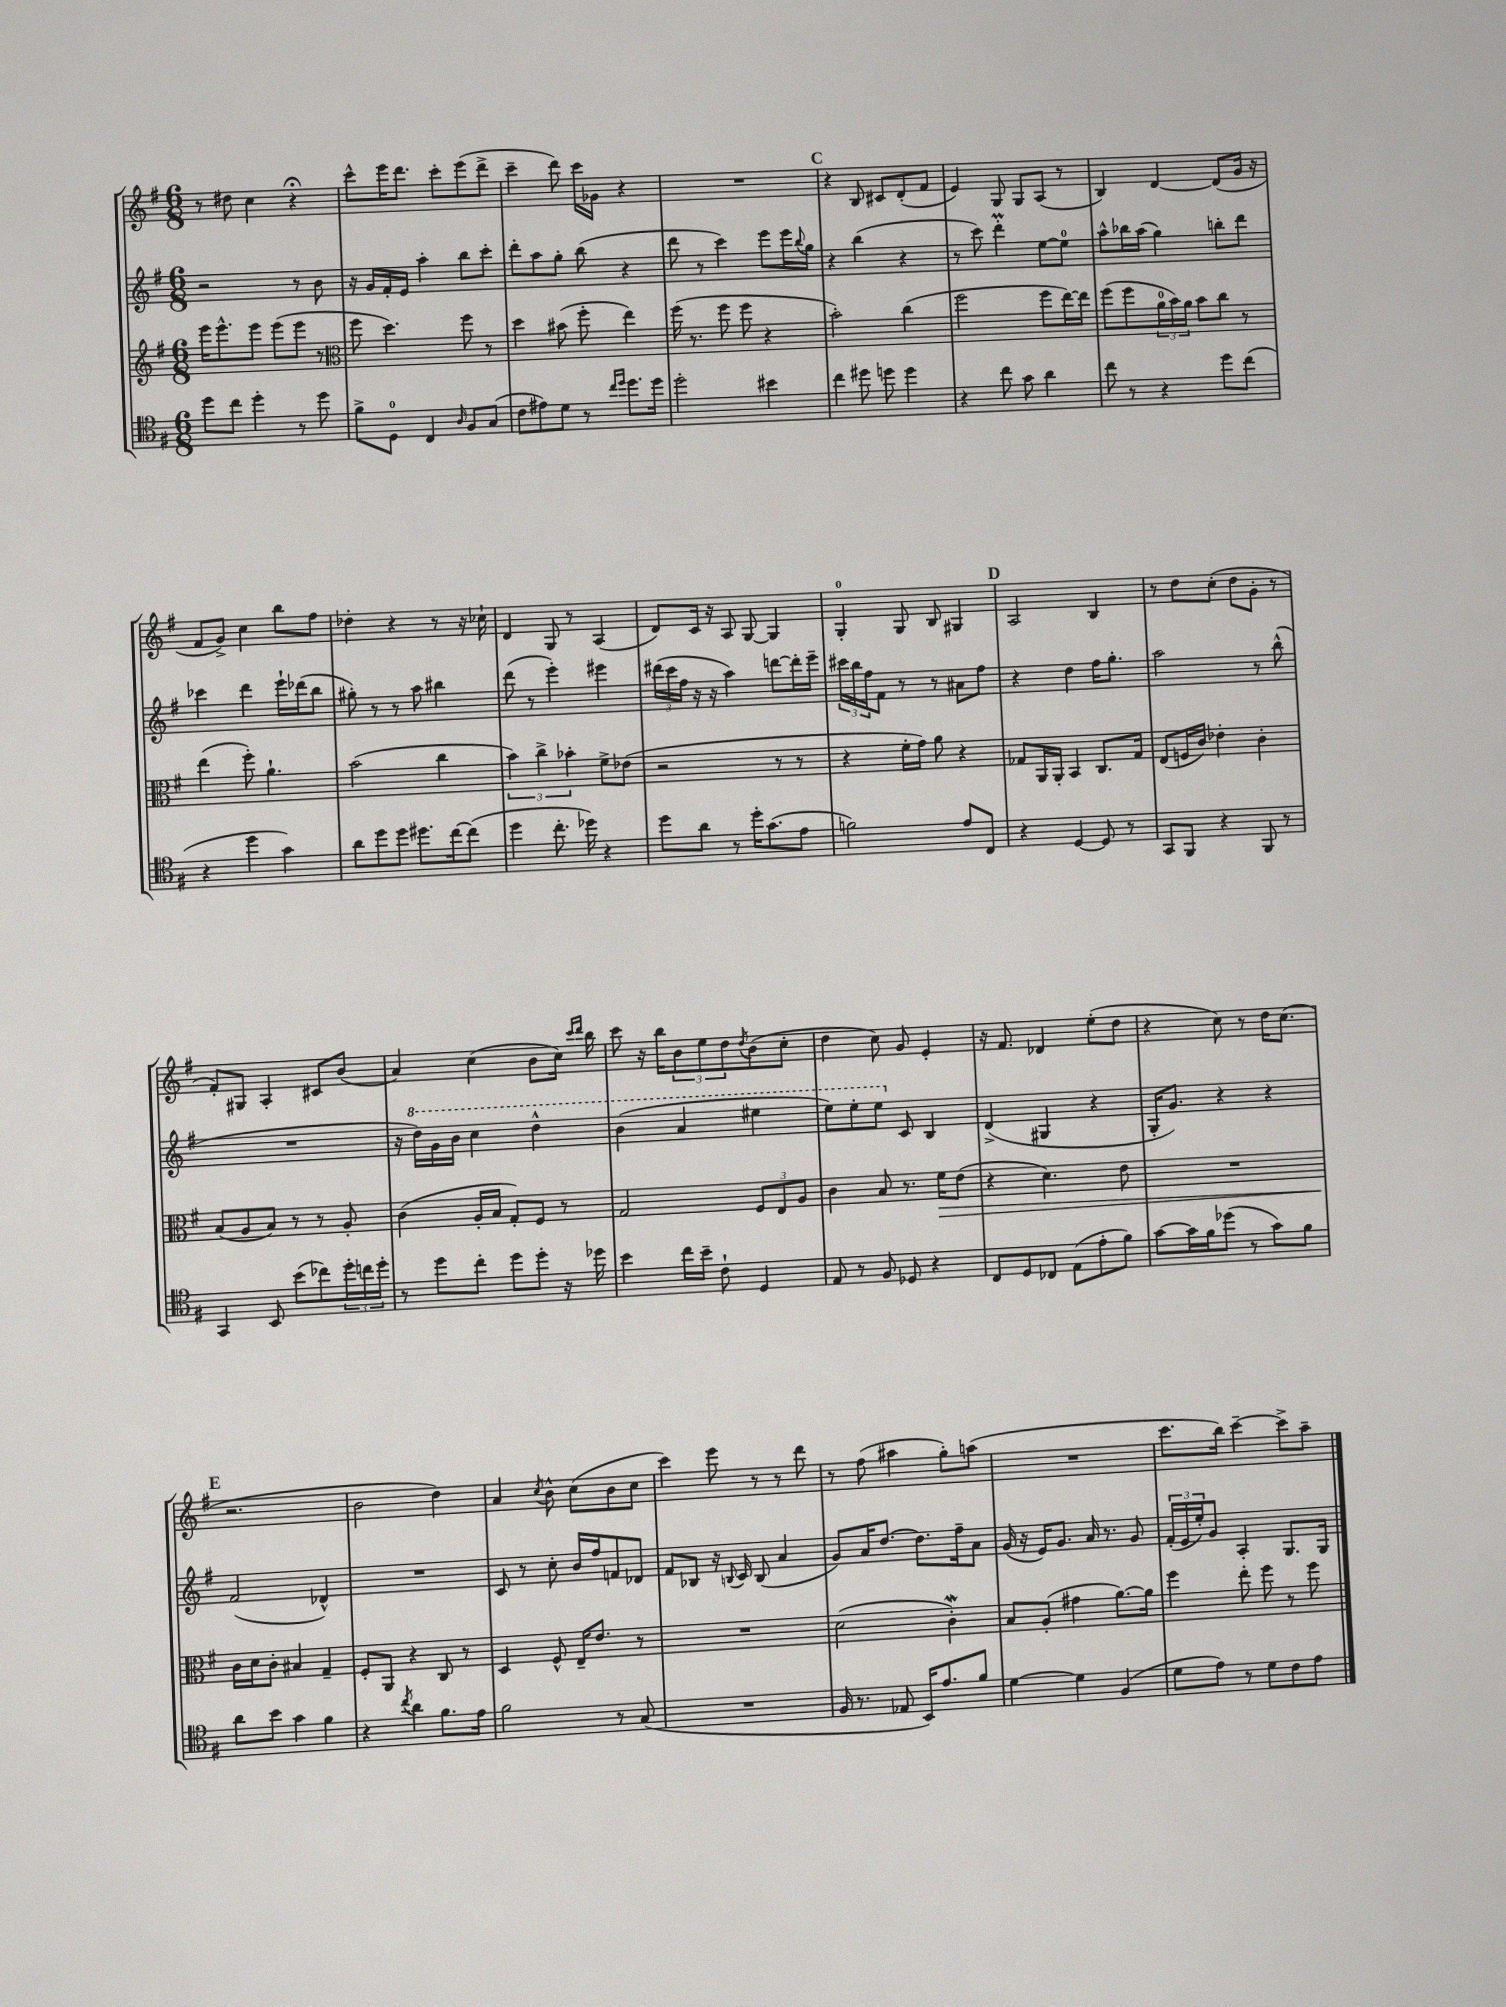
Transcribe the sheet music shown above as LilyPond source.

<<
\new StaffGroup <<
\new Staff = "s0" {
    \clef treble \key g \major \numericTimeSignature \time 6/8
    r8 dis''8 c''4 r4\fermata |
    c'''8-^ e'''16 d'''8. c'''8-. e'''8( d'''8-> |
    c'''4-- d'''8) c'''16 ges'16 r4 |
    R2. |
    \mark \markup { \bold "C" } r4 b8 cis'8 d'8-.( fis'8 |
    e'4) g8 g8 a8( r8 |
    b4) d'4~ d'8( g'16 r16 |
    fis'8 g'8->) c''4 b''8 fis''8 |
    des''4-. r4 r8 r16 ces''16-! |
    d'4 g8 r8 a4( |
    d'8) c'16 r16 a8 g8~ g4 |
    g4-0-. g8 b8 gis4 |
    \mark \markup { \bold "D" } a2 b4 |
    r8 d''8 c''8-.( d''8 g'8-. r8 |
    fis'8-.) gis8 a4-. cis'8 b'8( |
    a'4) c''4( b'8 c''16) \grace { c'''16 d'''16 } b''16 |
    c'''8 r16 b''16 \tuplet 3/2 { b'8 e''8 d''8 } \acciaccatura { d''8 } b'8( c''8-. |
    d''4 c''8) g'8 e'4-. |
    r16 fis'8. des'4 e''8-.( d''8 |
    r4 c''8) r8 d''16 c''8.( |
    \mark \markup { \bold "E" } r2. |
    b'2 d''4) |
    a'4 \acciaccatura { c''8 } b'8-^ c''8( b'8 c''8 |
    c'''4) e'''8 r8 r8 d'''8 |
    r8 fis''8( ais''4 g''8-.) a''8( |
    R2. |
    c'''8. b''16) c'''4~-- c'''8-> a''8-- \bar "|." |
}
\new Staff = "s1" {
    \clef treble \key g \major \numericTimeSignature \time 6/8
    r2 r8 b'8 |
    r16 g'16 fis'16-. e'16 a''4-. b''8 c'''8-. |
    d'''8-. a''8 g''8-. b''8( r4 |
    d'''8 r8 c'''4) e'''8 e'''16 \appoggiatura { b''8 } g''16 |
    \mark \markup { \bold "C" } r4 b''4( r4 |
    r8 c'''8) d'''4-.\prall e''8~ e''8-0 |
    a''8-^ bes''16 a''16( g''4) b''8-. d'''8 |
    ces'''4 d'''4 e'''16-! des'''16( b''8 |
    gis''8-.) r8 r8 a''8 bis''4 |
    d'''8( r8 e'''4-.) eis'''4 |
    \tuplet 3/2 { dis'''16( c'''16 fis''16 } r16 r16 a''4) d'''8~ d'''16-. e'''16-- |
    \tuplet 3/2 { cis'''16 b''16 fis''16 } fis'8 r8 r8 ais'8 fis''8 |
    \mark \markup { \bold "D" } r4 d''4 fis''16 g''8.-. |
    a''2 r8 b''8-^( |
    R2. |
    r16 \ottava #1 d'''16) g''16 b''16 c'''4 d'''4-^ |
    b''4( a''4 eis'''4 |
    e'''8) e'''8-. e'''8 \ottava #0 c'8 b4 |
    d'4->( gis4 r4 |
    g16-. g'8.) r4 r4 |
    \mark \markup { \bold "E" } fis'2( des'4-^) |
    R2. |
    c'8 r8 c''8-. b'16 fis''16 f'8 des'8 |
    fis'8 bes8 r16 \appoggiatura { b8 } c'16 b8( a'4 |
    g'8) a'16 d''8.~ d''8. fis''16-- a'8 |
    g'16( r16 e'16) g'8. a'16 r8. g'8 |
    \tuplet 3/2 { fis'16-.( e'16 e''16-.) } g'8 a4-. g8. g16 \bar "|." |
}
\new Staff = "s2" {
    \clef treble \key g \major \numericTimeSignature \time 6/8
    e'''16 e'''8.-^ e'''8 e'''8( e'''8 r8 |
    \clef alto fis''8 d''4.) fis''8 r8 |
    d''4 bis'8( fis''8-. e''4) |
    fis''16( r8. fis''8 fis''8 r4 |
    \mark \markup { \bold "C" } b'2-.) c''4( |
    fis''2 fis''8 e''16~) e''16 |
    fis''8( fis''8 \tuplet 3/2 { a'16-0 b'16) a'16 } b'8 c''8 r8 |
    e''4( fis''8-.) a'4.-! |
    b'2( c''4 |
    \tuplet 3/2 { b'4) c''4-> bes'4-. } fis'8-> ees'8( |
    r2 r8 r8 |
    r4 fis'16-. g'16) a'8 r4 |
    \mark \markup { \bold "D" } ges8 a,16 a,16-. b,4 c8. ges16 |
    e8( f16 c'16) ees'4-. c'4-. |
    b8( a8 b8) r8 r8 a8-. |
    c'4( a16-. b16 g8-.) fis8 r8 |
    g2 \tuplet 3/2 { fis8 e8 a8 } |
    c'4 b8 r8. fis'16\> e'8( |
    r4 d'4.) e'8 |
    R2. |
    \mark \markup { \bold "E" } c'16\! d'16 c'8-. bis4 g4-- |
    fis8-. a,8 r4 c8 r8 |
    d4 fis8-^ e16-- e'8. r8 |
    R2. |
    d'2( c'4-.\mordent) |
    b8 a8-.( gis'4 a'8.~) a'16 |
    fis''4 e''8-. fis''8 r8 fis''8 \bar "|." |
}
\new Staff = "s3" {
    \clef tenor \key g \major \numericTimeSignature \time 6/8
    d''8 c''8 d''4-. r8 d''8 |
    fis'8-> d8-0 c4 \grace { a16 } fis8 g8( |
    c'8 eis'8) d'8 r8 \grace { c''16 d''16 } d''8. d''16 |
    d''2-. bis'4 |
    \mark \markup { \bold "C" } c''4 dis''8 d''8 d''4 |
    r4 c''8 g'8 a'4 |
    c''8 r8 r4 d''8 c''8( |
    r4 d''4 g'4) |
    a'8 d''8 d''8 dis''8. c''16~ c''8( |
    d''4 c''8.-. des''16) r4 |
    d''8 a'8 r8 d''16-. g'8.( e'8 |
    f'2) e'8 c8 |
    \mark \markup { \bold "D" } r4 d4~ d8 r8 |
    g,8 fis,8 r4 fis,8 r8 |
    g,4 b,8 b'8( ces''8) \tuplet 3/2 { d''16-. c''16 d''16-. } |
    r8 d''8 c''8-. d''8 d''8-. r16 des''16 |
    b'4 c''16 b'16-- c'8-! d4 |
    e8 r8 fis8 des8 r4 |
    c8 d8 ces8 e8( e'8-. fis'8) |
    g'8~ g'16 fis'16 des''8( r8 g'8) fis'8 |
    \mark \markup { \bold "E" } a'8 b'8 g'4 fis'4 |
    r4 \acciaccatura { c''8 } a'4 fis'8. e'16 |
    fis'2 r8 g8( |
    R2. |
    fis16 r8. ees8 b,16) e'8. fis'8 |
    d'4~ d'4 fis4( |
    d'8 e'8) r8 d'8 c'8 e'8 \bar "|." |
}
>>
>>
\layout { \context { \Score \remove "Bar_number_engraver" } }
